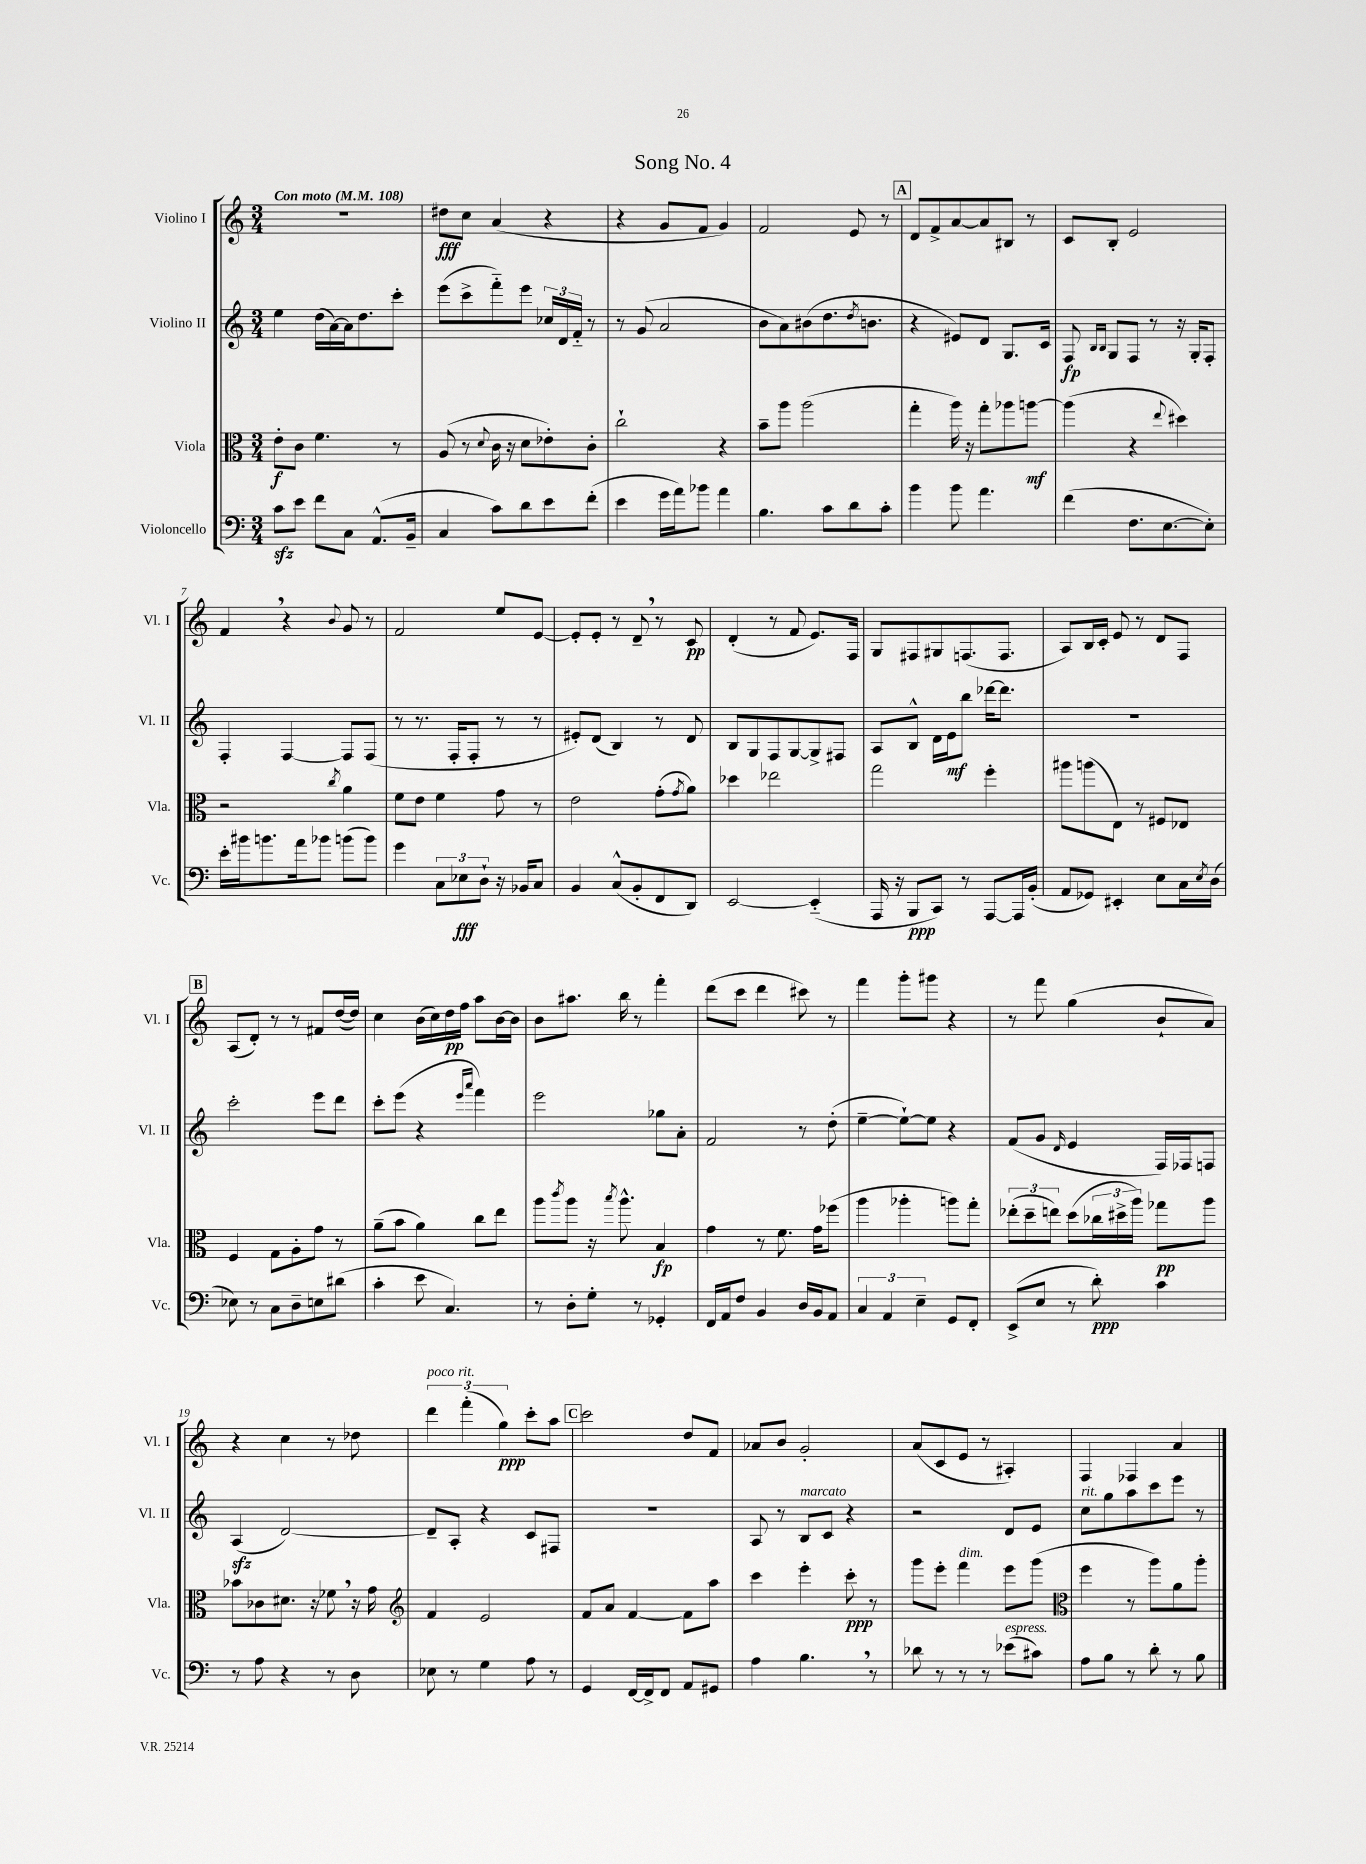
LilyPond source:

\header { title = "Song No. 4" }
<<
\new StaffGroup <<
\new Staff = "s0" \with { instrumentName = "Violino I" shortInstrumentName = "Vl. I" } {
    \clef treble \key c \major \numericTimeSignature \time 3/4 \tempo "Con moto" 4 = 108
    R2. |
    dis''8\fff c''8 a'4( r4 |
    r4 g'8 f'8 g'4) |
    f'2 e'8 r8 |
    \mark \markup { \box "A" } d'8 f'8-> a'8~ a'8 bis8 r8 |
    c'8 b8-. e'2 |
    f'4 \breathe r4 \appoggiatura { b'8 } g'8 r8 |
    f'2 e''8 e'8~ |
    e'8-. e'8-. r8 d'8-- \breathe r8 c'8\pp |
    d'4-.( r8 f'8 e'8.) f16 |
    g8 fis8 gis8 f8.( f8. |
    a8) b16 c'16-. e'8 r8 d'8 f8 |
    \mark \markup { \box "B" } a8( d'8-.) r8 r8 fis'8 d''16~( d''16) |
    c''4 b'16( c''16) d''16\pp f''16 a''8 b'16~ b'16 |
    b'8 ais''8. b''16 r8 f'''4-. |
    d'''8( c'''8 d'''4 cis'''8) r8 |
    f'''4 g'''8-. gis'''8 r4 |
    r8 f'''8 g''4( b'8-! a'8) |
    r4 c''4 r8 des''8 |
    \tuplet 3/2 { d'''4^\markup { \italic "poco rit." } f'''4-.( g''4\ppp) } c'''8-. a''8 |
    \mark \markup { \box "C" } c'''2 d''8 f'8 |
    aes'8 b'8 g'2-. |
    a'8( c'8 e'8 r8 ais4-.) |
    f4 fes4 a'4 \bar "|." |
}
\new Staff = "s1" \with { instrumentName = "Violino II" shortInstrumentName = "Vl. II" } {
    \clef treble \key c \major \numericTimeSignature \time 3/4
    e''4 d''16( a'16~) a'16 d''8. c'''8-. |
    e'''8( c'''8-> f'''8-_) e'''8 \tuplet 3/2 { ces''16 d'16 f'16-_ } r8 |
    r8 g'8( a'2 |
    b'8 a'8) bis'8( d''8. \acciaccatura { d''8 } b'8. |
    \mark \markup { \box "A" } r4 eis'8) d'8 g8. c'16 |
    f8\fp \grace { b16 b16 } g8 f8 r8 r16 g16-. f8-. |
    f4-. f4~ f8 f8( |
    r8 r8. f16-. f8-. r8 r8 |
    eis'8-.) d'8( b4) r8 d'8 |
    b8 g8 f8 g8~ g8-> fis8 |
    a8 b8-^ d'16 e'16\mf b''8 des'''16~ des'''8. |
    R2. |
    \mark \markup { \box "B" } c'''2-. e'''8 d'''8 |
    c'''8-. e'''8( r4 \grace { e'''16 a'''16 } f'''4) |
    e'''2 ges''8 a'8-. |
    f'2 r8 d''8-.( |
    e''4~-- e''8~-!) e''8 r4 |
    f'8( g'8 \grace { d'16 } e'4 f16) fes16 f8 |
    a4\sfz( d'2~) |
    d'8-- a8-. r4 c'8 fis8 |
    \mark \markup { \box "C" } R2. |
    a8 r8 b8^\markup { \italic "marcato" } c'8 r4 |
    r2 d'8 e'8 |
    c''8^\markup { \italic "rit." } g''8 a''8 c'''8 e'''8 r8 \bar "|." |
}
\new Staff = "s2" \with { instrumentName = "Viola" shortInstrumentName = "Vla." } {
    \clef alto \key c \major \numericTimeSignature \time 3/4
    e'8-.\f c'8 f'4. r8 |
    a8( r8 \appoggiatura { d'8 } c'16 r16 d'8 ees'8-.) c'8-. |
    c''2-! r4 |
    b'8-- a''8 a''2( |
    \mark \markup { \box "A" } g''4-. a''16) r16 g''8-. aes''8 a''8~\mf |
    a''4( r4 \appoggiatura { e''8 } dis''4) |
    r2 \acciaccatura { c''8 } a'4 |
    f'8 e'8 f'4 g'8 r8 |
    e'2 g'8-.( \acciaccatura { g'8 } a'8) |
    des''4 ees''2 |
    g''2 f''4-. |
    ais''8 a''8( e8) r8 fis8 ees8 |
    \mark \markup { \box "B" } f4 g8 a8-. g'8 r8 |
    a'8--( b'8 a'4) c''8 e''8 |
    a''8 \acciaccatura { c'''8 } a''8 r16 \acciaccatura { b''8 } a''8.-^ b4\fp |
    g'4 r8 f'8. g'16 fes''8( |
    a''4 aes''4-. a''8) g''8-. |
    \tuplet 3/2 { ees''8-.( d''8-- e''8) } d''8( \tuplet 3/2 { ces''16 dis''16-> a''16) } ges''8\pp a''8 |
    bes'8 ces'8 dis'8. r16 fes'8 \breathe r16 g'16 |
    \clef treble f'4 e'2 |
    \mark \markup { \box "C" } f'8 a'8 f'4~ f'8 a''8 |
    c'''4 e'''4-. c'''8-.\ppp r8 |
    g'''8 e'''8-. f'''4^\markup { \italic "dim." } e'''8 g'''8( |
    \clef alto f''4 r8 a''8) a'8 a''8-. \bar "|." |
}
\new Staff = "s3" \with { instrumentName = "Violoncello" shortInstrumentName = "Vc." } {
    \clef bass \key c \major \numericTimeSignature \time 3/4
    c'8\sfz e'8 f'8 c8 a,8.-^( b,16-- |
    c4 c'8) d'8 e'8 f'8-.( |
    e'4 g'16 a'16) bes'8 a'4 |
    b4. c'8 d'8 c'8-. |
    \mark \markup { \box "A" } b'4 b'8 a'4. |
    f'4( f8. e8.~ e8-.) |
    e'16-. bis'16 b'8. a'16 bes'8 b'8( b'8) |
    g'4 \tuplet 3/2 { c8 ees8\fff d8-! } r16 bes,16 c8 |
    b,4 c8-^( b,8-. f,8 d,8) |
    e,2~ e,4-_( |
    a,,16 r16 b,,8\ppp c,8) r8 a,,8~ a,,16 b,16-.( |
    a,8 ges,8) eis,4-. e8 c16 \acciaccatura { e8 } d16( |
    \mark \markup { \box "B" } ees8) r8 c8 d8-- e8 dis'8( |
    c'4-. e'8 c4.) |
    r8 d8-. g8-. r8 ges,4-. |
    f,16 a,16 f8 b,4 d16 b,16 a,8 |
    \tuplet 3/2 { c4 a,4 e4-- } g,8 f,8-. |
    e,8->( e8 r8 d'8-.\ppp) c'4 |
    r8 a8 r4 r8 d8 |
    ees8 r8 g4 a8 r8 |
    \mark \markup { \box "C" } g,4 f,16~ f,16-> f,8 a,8 gis,8 |
    a4 b4. \breathe r8 |
    des'8 r8 r8 r8 ees'8^\markup { \italic "espress." }( cis'8) |
    a8 b8 r8 d'8-. r8 b8 \bar "|." |
}
>>
>>
